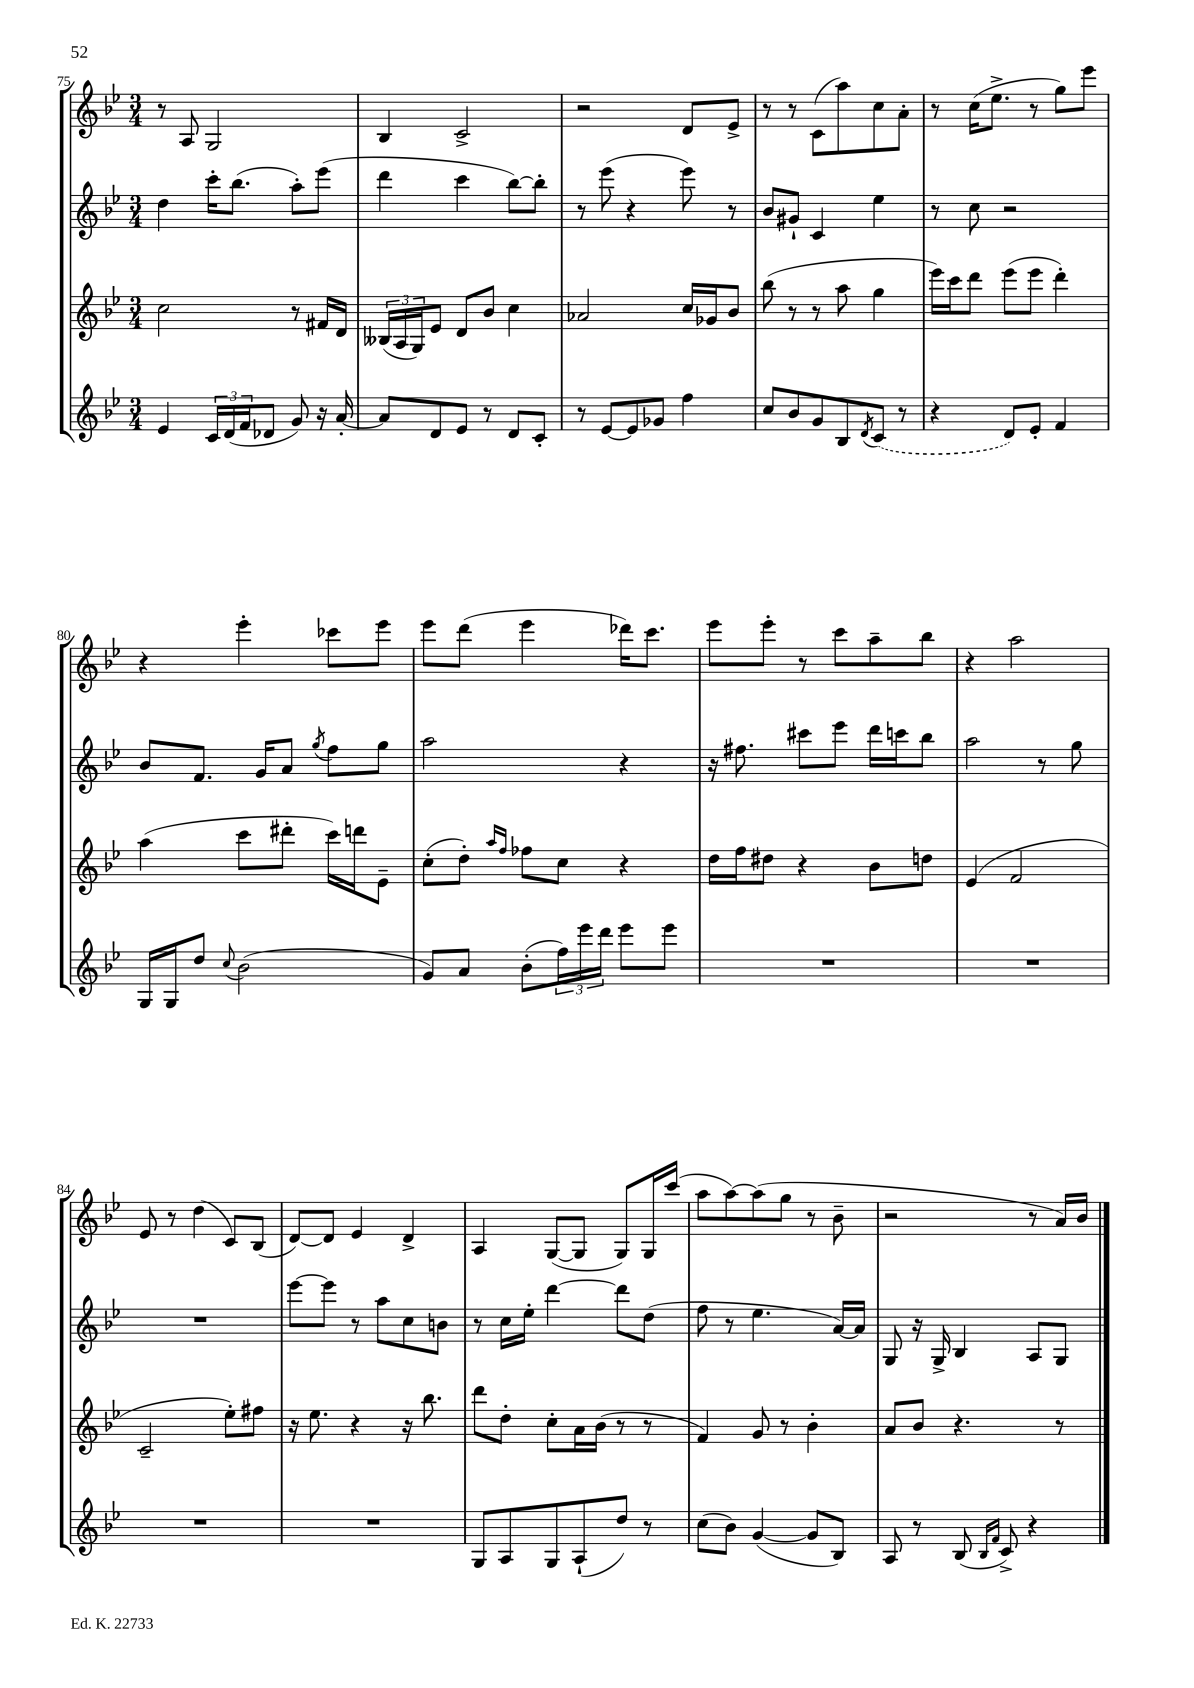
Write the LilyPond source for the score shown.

<<
\new StaffGroup <<
\new Staff = "s0" {
    \clef treble \key bes \major \numericTimeSignature \time 3/4
    r8 a8 g2 |
    bes4 c'2-> |
    r2 d'8 ees'8-> |
    r8 r8 c'8( a''8) c''8 a'8-. |
    r8 c''16( ees''8.-> r8 g''8) ees'''8 |
    r4 ees'''4-. ces'''8 ees'''8 |
    ees'''8 d'''8( ees'''4 des'''16) c'''8. |
    ees'''8 ees'''8-. r8 c'''8 a''8-- bes''8 |
    r4 a''2 |
    ees'8 r8 d''4( c'8) bes8( |
    d'8~) d'8 ees'4 d'4-> |
    a4 g8~( g8 g8) g16 c'''16( |
    a''8 a''8~) a''8( g''8 r8 bes'8-- |
    r2 r8 a'16) bes'16 \bar "|." |
}
\new Staff = "s1" {
    \clef treble \key bes \major \numericTimeSignature \time 3/4
    d''4 c'''16-. bes''8.( a''8-.) ees'''8( |
    d'''4 c'''4 bes''8~) bes''8-. |
    r8 ees'''8( r4 ees'''8) r8 |
    bes'8 gis'8-! c'4 ees''4 |
    r8 c''8 r2 |
    bes'8 f'8. g'16 a'8 \acciaccatura { g''8 } f''8 g''8 |
    a''2 r4 |
    r16 fis''8. cis'''8 ees'''8 d'''16 c'''16 bes''8 |
    a''2 r8 g''8 |
    R2. |
    ees'''8~ ees'''8 r8 a''8 c''8 b'8 |
    r8 c''16 ees''16-. d'''4~ d'''8 d''8( |
    f''8 r8 ees''4. a'16~) a'16 |
    g8 r16 g16-> bes4 a8 g8 \bar "|." |
}
\new Staff = "s2" {
    \clef treble \key bes \major \numericTimeSignature \time 3/4
    c''2 r8 fis'16 d'16 |
    \tuplet 3/2 { beses16( a16 g16) } ees'8 d'8 bes'8 c''4 |
    aes'2 c''16 ges'16 bes'8 |
    bes''8( r8 r8 a''8 g''4 |
    ees'''16) c'''16 d'''8 ees'''8( ees'''8 d'''4-.) |
    a''4( c'''8 dis'''8-. c'''16) d'''16 ees'8-- |
    c''8-.( d''8-.) \grace { a''16 f''16 } fes''8 c''8 r4 |
    d''16 f''16 dis''8 r4 bes'8 d''8 |
    ees'4( f'2 |
    c'2-- ees''8-.) fis''8 |
    r16 ees''8. r4 r16 bes''8. |
    d'''8 d''8-. c''8-. a'16 bes'16( r8 r8 |
    f'4) g'8 r8 bes'4-. |
    a'8 bes'8 r4. r8 \bar "|." |
}
\new Staff = "s3" {
    \clef treble \key bes \major \numericTimeSignature \time 3/4
    ees'4 \tuplet 3/2 { c'16 d'16( f'16 } des'8 g'8) r16 a'16~-. |
    a'8 d'8 ees'8 r8 d'8 c'8-. |
    r8 ees'8~ ees'8 ges'8 f''4 |
    c''8 bes'8 g'8 bes8 \acciaccatura { d'8 } \once \slurDashed c'8( r8 |
    r4 d'8) ees'8-. f'4 |
    g16 g16 d''8 \appoggiatura { c''8 } bes'2( |
    g'8) a'8 bes'8-.( \tuplet 3/2 { f''16) ees'''16 d'''16 } ees'''8 ees'''8 |
    R2. |
    R2. |
    R2. |
    R2. |
    g8 a8 g8 a8-!( d''8) r8 |
    c''8( bes'8) g'4~( g'8 bes8) |
    a8 r8 bes8( \grace { bes16 f'16 } c'8->) r4 \bar "|." |
}
>>
>>
\layout { \context { \Score currentBarNumber = #75 } }
